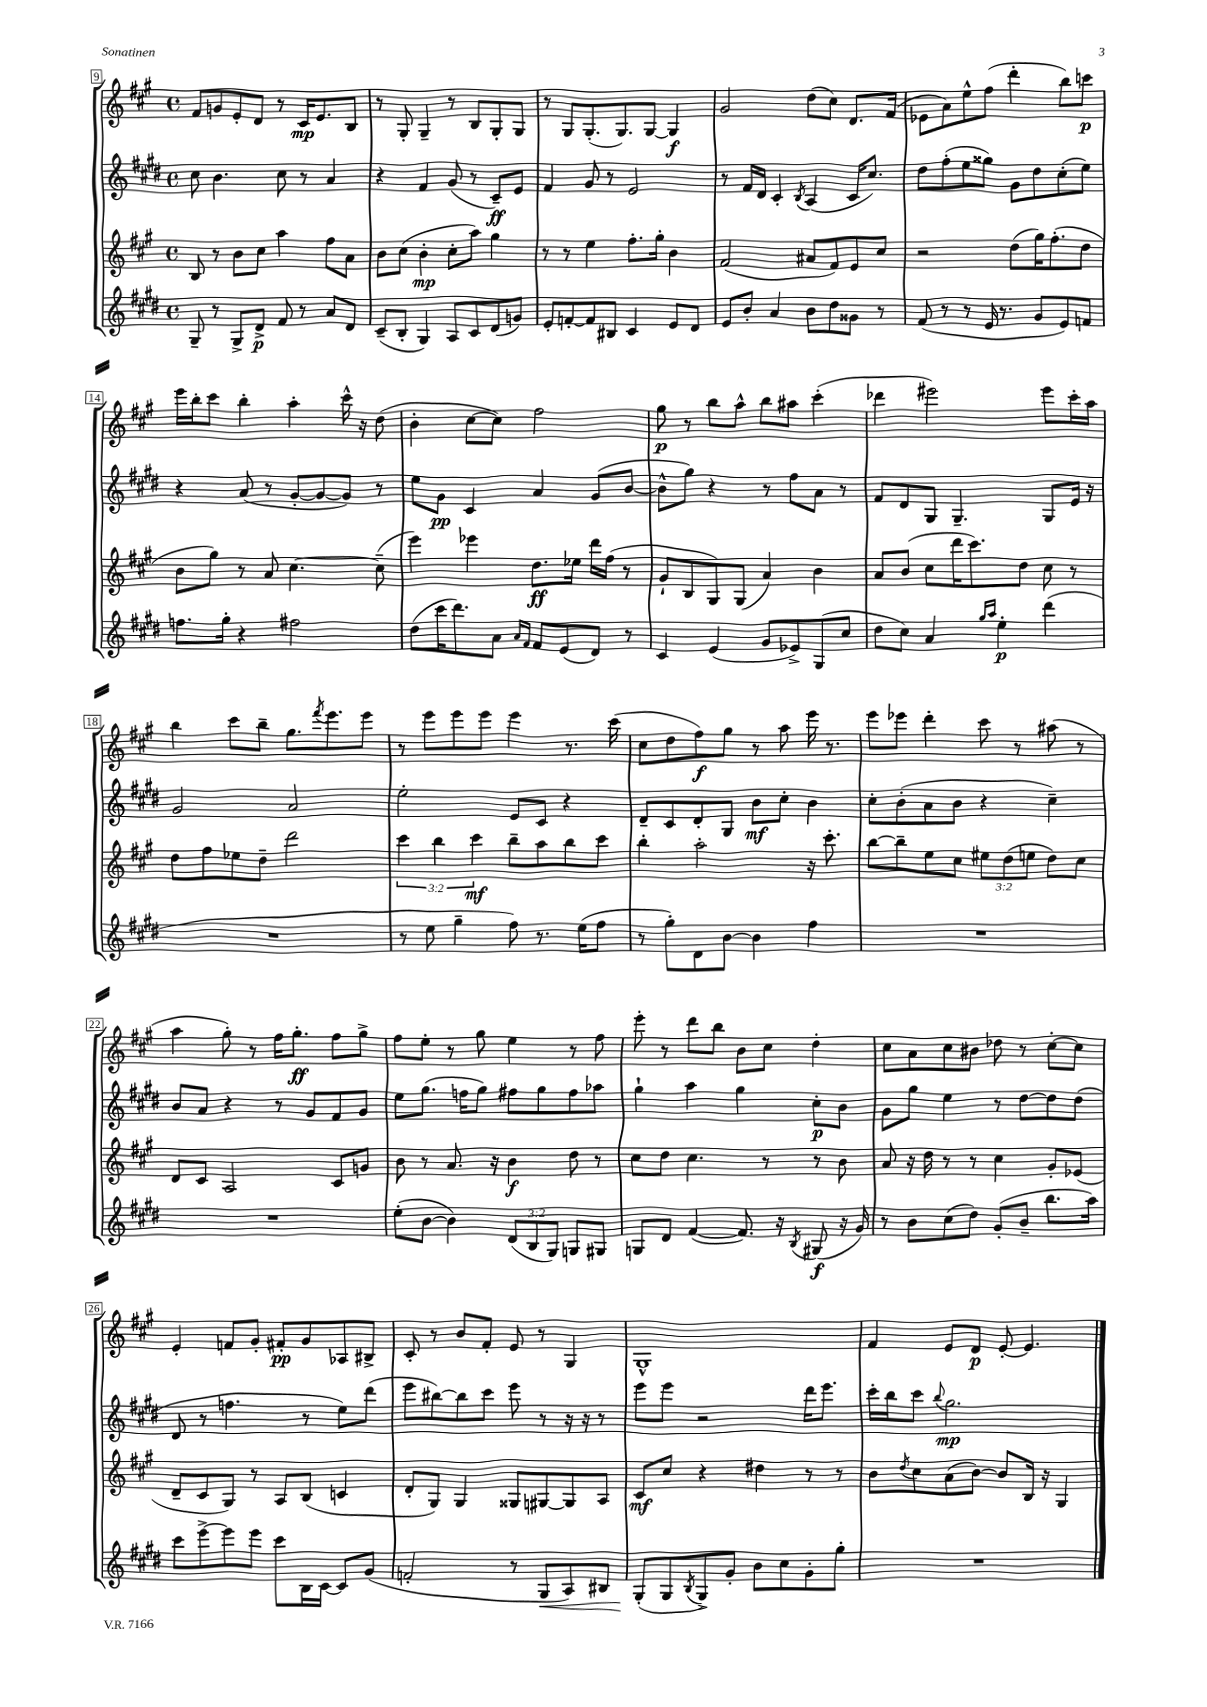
<<
\new StaffGroup <<
\new Staff = "s0" {
    \clef treble \key a \major \defaultTimeSignature \time 4/4
    fis'8 g'8 e'8-. d'8 r8 cis'16\mp e'8. b8 |
    r8 gis8-. gis4-- r8 b8 gis8-. gis8 |
    r8 gis8 gis8.-.( gis8.) gis8~ gis4\f |
    gis'2 d''8( cis''8) d'8. fis'16( |
    ees'8 a'8) e''8-^ fis''8( d'''4-. b''8) c'''8\p |
    e'''16 b''16-. cis'''8 b''4-. a''4-. cis'''16-^ r16 d''8( |
    b'4-. cis''8~ cis''8) fis''2 |
    gis''8\p r8 b''8 a''8-^ b''8 ais''8 cis'''4-.( |
    des'''4 eis'''2) eis'''8 cis'''16-. a''16 |
    b''4 cis'''8 b''8-- gis''8. \acciaccatura { fis'''8 } e'''8. e'''8 |
    r8 e'''8 e'''8 e'''8 e'''4 r8. cis'''16( |
    cis''8 d''8 fis''8\f) gis''8 r8 a''8 e'''16 r8. |
    e'''8 ees'''8 d'''4-. cis'''8 r8 ais''8( r8 |
    a''4 gis''8-.) r8 fis''16 gis''8.-.\ff fis''8 gis''8-> |
    fis''8 e''8-. r8 gis''8 e''4 r8 fis''8 |
    e'''8-. r8 d'''8 b''8 b'8 cis''8 d''4-. |
    cis''8 a'8 cis''8 bis'8 des''8 r8 cis''8~-. cis''8 |
    e'4-. f'8 gis'8-. fis'8-.\pp gis'8 aes8 bis8-> |
    cis'8-. r8 b'8 fis'8-. e'8 r8 gis4 |
    gis1-^ |
    fis'4 e'8 d'8\p e'8~-. e'4. \bar "|." |
}
\new Staff = "s1" {
    \clef treble \key e \major \defaultTimeSignature \time 4/4
    cis''8 b'4. cis''8 r8 a'4 |
    r4 fis'4 gis'8( r8 cis'8--\ff) e'8 |
    fis'4 gis'8 r8 e'2 |
    r8 fis'16 dis'16 cis'4-. \acciaccatura { b8 } a4( cis'16 cis''8.) |
    dis''8 fis''8-.( e''8 gisis''8) gis'8 dis''8 cis''8-.( e''8) |
    r4 a'8( r8 gis'8~-. gis'8~ gis'8) r8 |
    e''8 gis'8\pp cis'4 a'4 gis'8( b'8~ |
    b'8-^ gis''8) r4 r8 fis''8 a'8 r8 |
    fis'8 dis'8 gis8 gis4.-- gis8 e'16 r16 |
    gis'2 a'2 |
    e''2-. e'8 cis'8 r4 |
    dis'8-- cis'8 dis'8-. gis8 b'8\mf cis''8-. b'4 |
    cis''8-. b'8-.( a'8 b'8 r4 cis''4--) |
    b'8 a'8 r4 r8 gis'8 fis'8 gis'8 |
    e''8 gis''8.( f''16 gis''8) fis''8 gis''8 fis''8 aes''8 |
    gis''4-! a''4 gis''4 cis''8-.\p b'8 |
    gis'8 gis''8 e''4 r8 dis''8~ dis''8 dis''8( |
    dis'8 r8 f''4. r8 e''8) dis'''8( |
    e'''8 bis''8~) bis''8 cis'''8 e'''8 r8 r16 r16 r8 |
    e'''8 e'''8 r2 dis'''16 e'''8. |
    cis'''16-. b''16 cis'''8 \appoggiatura { b''8 } gis''2.\mp \bar "|." |
}
\new Staff = "s2" {
    \clef treble \key a \major \defaultTimeSignature \time 4/4 \override Staff.TupletNumber.text = #tuplet-number::calc-fraction-text
    b8 r8 b'8 cis''8 a''4 fis''8 a'8 |
    b'8 cis''8( b'4-.\mp cis''8-. a''8) gis''4 |
    r8 r8 e''4 fis''8.-. gis''16-. b'4 |
    fis'2( ais'8 fis'8) e'8 cis''8 |
    r2 d''8( gis''16) fis''8.-.( d''8 |
    b'8 gis''8) r8 a'8 cis''4.~ cis''8--( |
    e'''4) ees'''4 d''8.\ff ees''16 d'''16 fis''16( r8 |
    gis'8-! b8 gis8) gis8( a'4) b'4 |
    a'8 b'8( cis''8 d'''16 cis'''8.) d''8 cis''8 r8 |
    d''8 fis''8 ees''8 d''8-- d'''2 |
    \tuplet 3/2 { cis'''4 b''4 cis'''4\mf } b''8-- a''8 b''8 cis'''8 |
    b''4-. a''2-. r16 cis'''8.-. |
    b''8~ b''8-- e''8 cis''8 \tuplet 3/2 { eis''8 d''8( e''8 } d''8) cis''8 |
    d'8 cis'8 a2 cis'8 g'8 |
    b'8 r8 a'8. r16 b'4\f d''8 r8 |
    cis''8 d''8 cis''4. r8 r8 b'8 |
    a'8 r16 d''16 r8 r8 cis''4 gis'8-. ees'8( |
    d'8-- cis'8 gis8) r8 a8 b8( c'4 |
    d'8-. gis8) gis4 gisis8 gis8~ gis8 a8 |
    cis'8\mf cis''8 r4 dis''4 r8 r8 |
    b'8 \acciaccatura { d''8 } cis''8 a'8( b'8~) b'8 b16 r16 gis4 \bar "|." |
}
\new Staff = "s3" {
    \clef treble \key e \major \defaultTimeSignature \time 4/4 \override Staff.TupletNumber.text = #tuplet-number::calc-fraction-text
    gis8-- r8 gis8-> dis'8->\p fis'8 r8 a'8 dis'8 |
    cis'8--( b8-. gis4) a8 cis'8 dis'8( g'8) |
    e'8-. f'8~-. f'8 bis8 cis'4 e'8 dis'8 |
    e'8 b'8-. a'4 b'8 dis''8 gisis'8 r8 |
    fis'8( r8 r8 e'16 r8. gis'8 e'8) f'8 |
    f''8. gis''16-. r4 fis''2 |
    dis''8( cis'''16 dis'''8.) a'8 \grace { a'16 fis'16 } fis'8 e'8( dis'8) r8 |
    cis'4 e'4( gis'8 ees'8->) gis8( cis''8 |
    dis''8 cis''8) a'4 \grace { gis''16 a''16 } e''4-.\p dis'''4( |
    R1 |
    r8 e''8 gis''4-- fis''8) r8. e''16( fis''8 |
    r8 gis''8-.) dis'8 b'8~ b'4 fis''4 |
    R1 |
    R1 |
    e''8-.( b'8~ b'4) \tuplet 3/2 { dis'8( b8 gis8) } g8 gis8 |
    g8 dis'8 fis'4~( fis'8.) r16 \acciaccatura { b8 } gis8\f( r16 gis'16) |
    r8 b'8 cis''8( dis''8) gis'8-.( b'8-- b''8. a''16) |
    cis'''8 e'''8~-> e'''8 e'''8 cis'''8 b16 cis'16~ cis'8 gis'8( |
    f'2-. r8 gis8\< a8) bis8 |
    gis8-.\!( gis8 \acciaccatura { b8 } gis8->) gis'8-. b'8 cis''8 gis'8-. gis''8-. |
    R1 \bar "|." |
}
>>
>>
\layout { \context { \Score currentBarNumber = #9 \override BarNumber.stencil = #(make-stencil-boxer 0.1 0.3 ly:text-interface::print) } }
